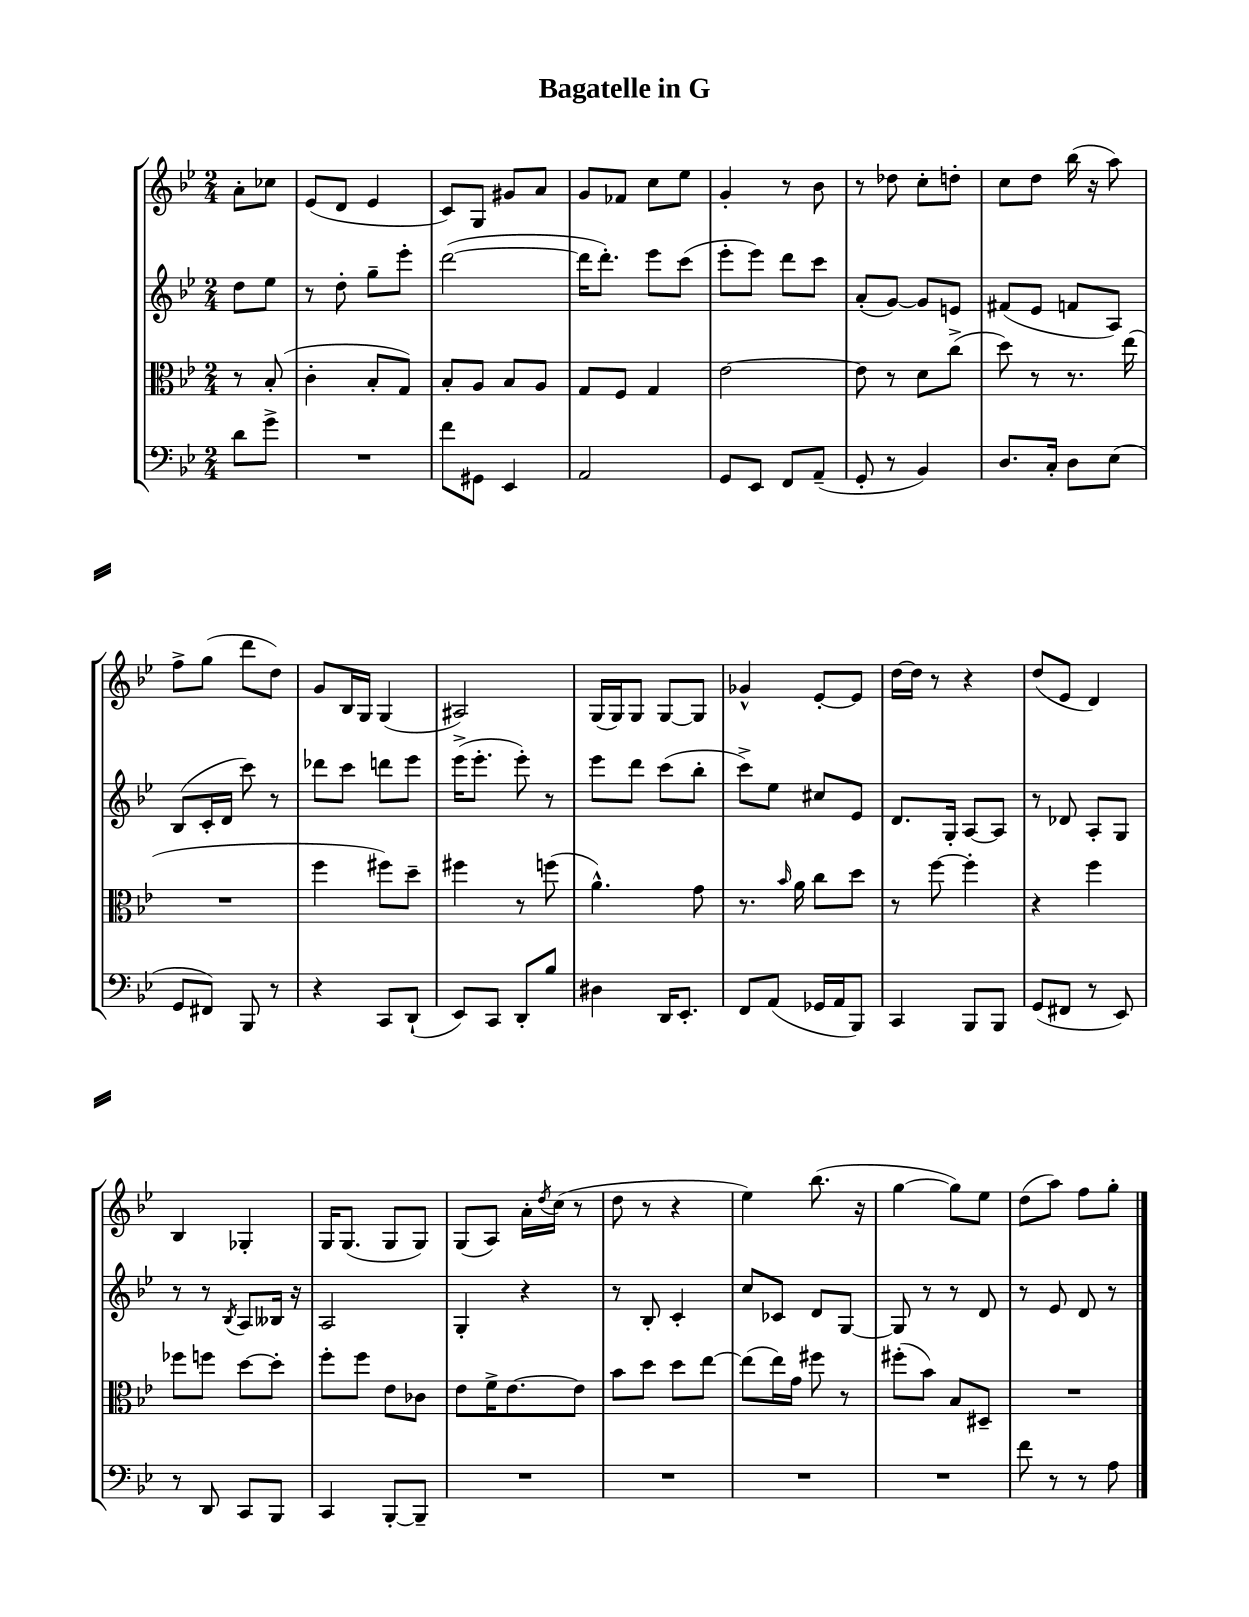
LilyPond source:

\header { title = "Bagatelle in G" }
<<
\new StaffGroup <<
\new Staff = "s0" {
    \clef treble \key bes \major \numericTimeSignature \time 2/4 \partial 4
    a'8-. ces''8 |
    ees'8( d'8 ees'4 |
    c'8) g8 gis'8 a'8 |
    g'8 fes'8 c''8 ees''8 |
    g'4-. r8 bes'8 |
    r8 des''8 c''8-. d''8-. |
    c''8 d''8 bes''16( r16 a''8) |
    f''8-> g''8( d'''8 d''8) |
    g'8 bes16 g16 g4( |
    ais2) |
    g16( g16) g8 g8~ g8 |
    ges'4-^ ees'8~-. ees'8 |
    d''16~ d''16 r8 r4 |
    d''8( ees'8 d'4) |
    bes4 ges4-. |
    g16 g8.( g8 g8) |
    g8( a8) a'16-. \acciaccatura { d''8 } c''16( r8 |
    d''8 r8 r4 |
    ees''4) bes''8.( r16 |
    g''4~ g''8) ees''8 |
    d''8( a''8) f''8 g''8-. \bar "|." |
}
\new Staff = "s1" {
    \clef treble \key bes \major \numericTimeSignature \time 2/4 \partial 4
    d''8 ees''8 |
    r8 d''8-. g''8-- ees'''8-. |
    d'''2~( |
    d'''16 d'''8.-.) ees'''8 c'''8( |
    ees'''8-. ees'''8) d'''8 c'''8 |
    a'8-.( g'8~) g'8 e'8 |
    fis'8( ees'8 f'8 a8) |
    bes8( c'16-. d'16 c'''8) r8 |
    des'''8 c'''8 d'''8 ees'''8 |
    ees'''16->( ees'''8.-. ees'''8-.) r8 |
    ees'''8 d'''8 c'''8( bes''8-. |
    c'''8->) ees''8 cis''8 ees'8 |
    d'8. g16-. a8~ a8 |
    r8 des'8 a8-. g8 |
    r8 r8 \acciaccatura { bes8 } a8 beses16 r16 |
    a2 |
    g4-. r4 |
    r8 bes8-. c'4-. |
    c''8 ces'8 d'8 g8~ |
    g8 r8 r8 d'8 |
    r8 ees'8 d'8 r8 \bar "|." |
}
\new Staff = "s2" {
    \clef alto \key bes \major \numericTimeSignature \time 2/4 \partial 4
    r8 bes8-.( |
    c'4-. bes8-. g8) |
    bes8-. a8 bes8 a8 |
    g8 f8 g4 |
    ees'2~ |
    ees'8 r8 d'8 c''8->( |
    d''8) r8 r8. ees''16( |
    R2 |
    f''4 fis''8) d''8-- |
    fis''4 r8 f''8( |
    a'4.-^) g'8 |
    r8. \grace { bes'16 } a'16 c''8 d''8 |
    r8 f''8~ f''4-. |
    r4 f''4 |
    fes''8 f''8 d''8~ d''8-. |
    f''8-. f''8 ees'8 ces'8 |
    ees'8 f'16-> ees'8.~ ees'8 |
    bes'8 d''8 d''8 ees''8~ |
    ees''8( ees''16) g'16 fis''8 r8 |
    fis''8-.( bes'8) bes8 dis8-- |
    R2 \bar "|." |
}
\new Staff = "s3" {
    \clef bass \key bes \major \numericTimeSignature \time 2/4 \partial 4
    d'8 g'8-> |
    R2 |
    f'8 gis,8 ees,4 |
    a,2 |
    g,8 ees,8 f,8 a,8--( |
    g,8-. r8 bes,4) |
    d8. c16-. d8 ees8( |
    g,8 fis,8) bes,,8 r8 |
    r4 c,8 d,8-!( |
    ees,8) c,8 d,8-. bes8 |
    dis4 d,16 ees,8.-. |
    f,8 a,8( ges,16 a,16 bes,,8) |
    c,4 bes,,8 bes,,8 |
    g,8( fis,8 r8 ees,8) |
    r8 d,8 c,8 bes,,8 |
    c,4 bes,,8~-. bes,,8-- |
    R2 |
    R2 |
    R2 |
    R2 |
    f'8 r8 r8 a8 \bar "|." |
}
>>
>>
\layout { \context { \Score \remove "Bar_number_engraver" } }
